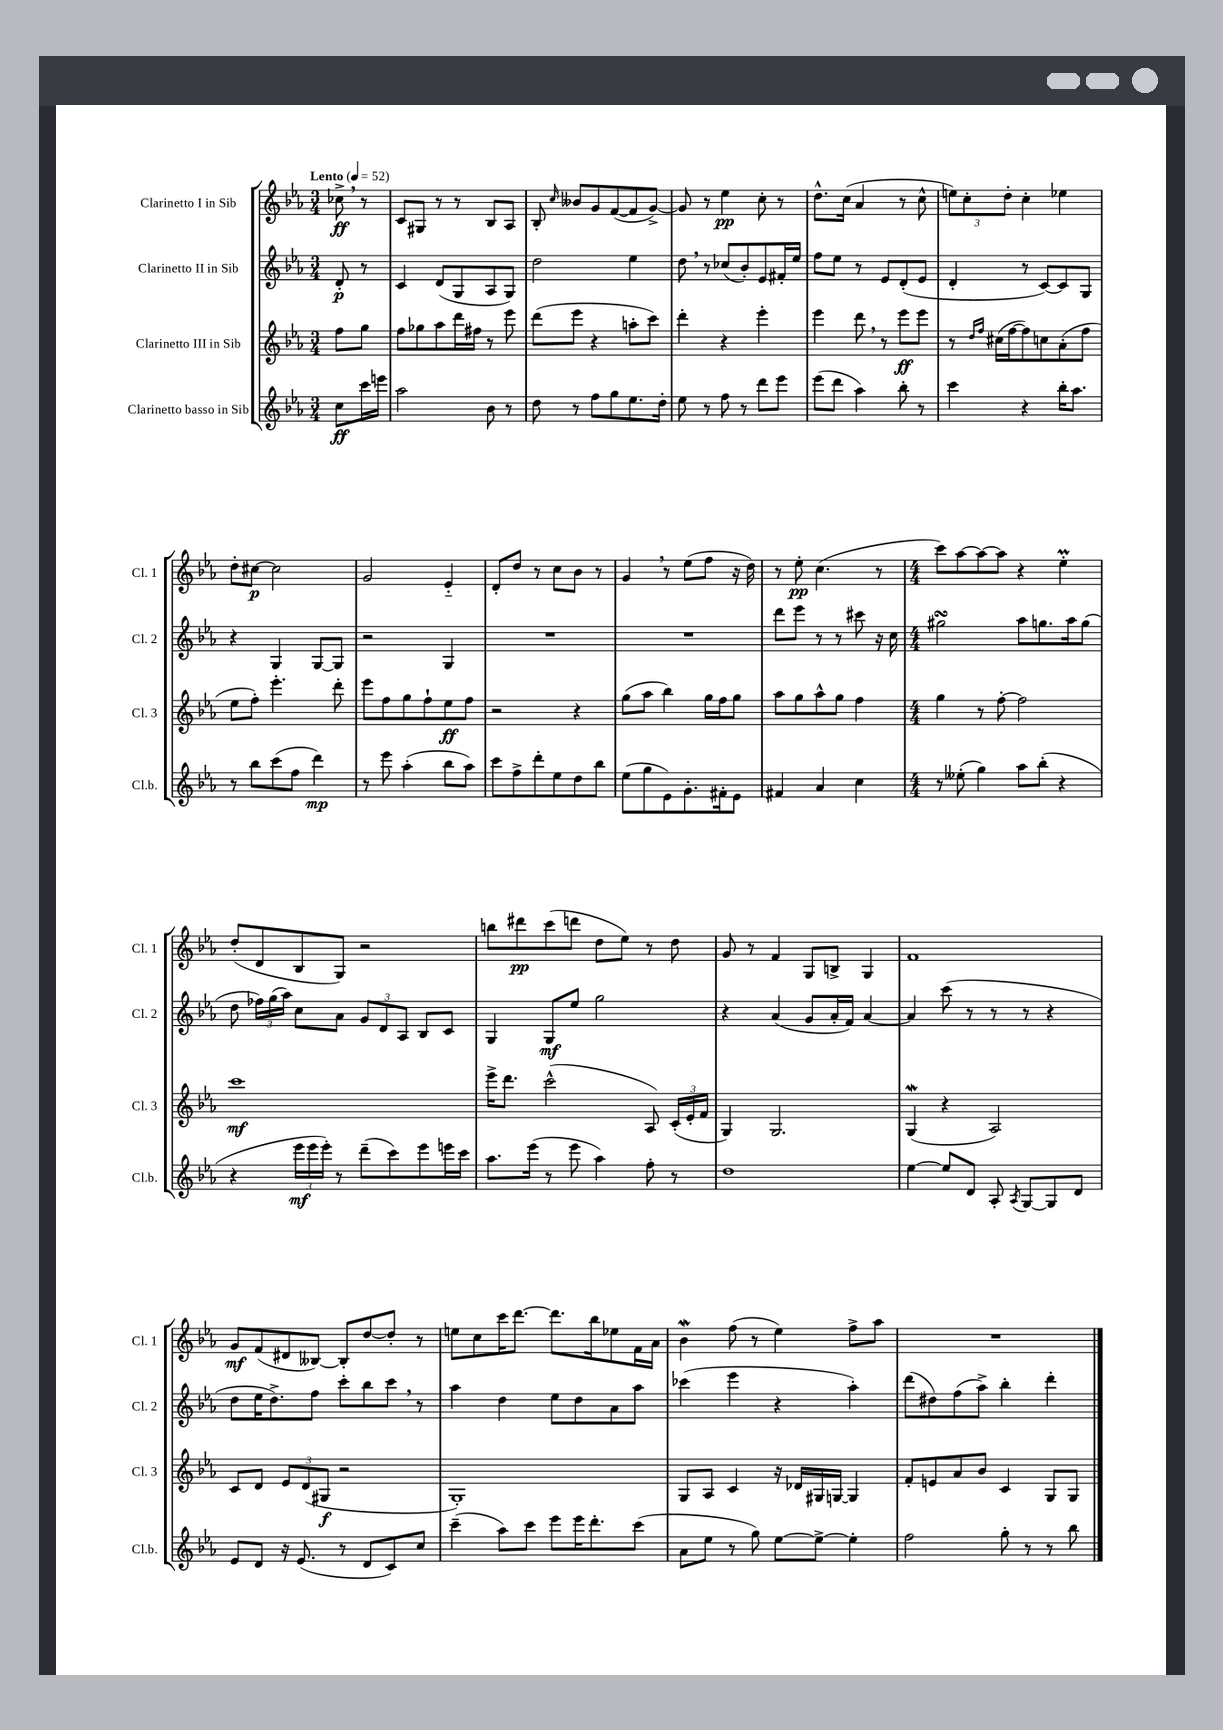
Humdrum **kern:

**kern	**dynam	**kern	**dynam	**kern	**dynam	**kern	**dynam
*part4	*part4	*part3	*part3	*part2	*part2	*part1	*part1
*staff4	*staff4	*staff3	*staff3	*staff2	*staff2	*staff1	*staff1
*I"Clarinetto basso in Sib	*	*I"Clarinetto III in Sib	*	*I"Clarinetto II in Sib	*	*I"Clarinetto I in Sib	*
*I'Cl.b.	*	*I'Cl. 3	*	*I'Cl. 2	*	*I'Cl. 1	*
*clefG2	*	*clefG2	*	*clefG2	*	*clefG2	*
*k[b-e-a-]	*	*k[b-e-a-]	*	*k[b-e-a-]	*	*k[b-e-a-]	*
*M3/4	*	*M3/4	*	*M3/4	*	*M3/4	*
*MM52	*	*MM52	*	*MM52	*	*MM52	*
=	=	=	=	=	=	=	=
!	!	!	!	!	!	!LO:TX:a:B:t=Lento	!
8cc\L	ff	8ff\L	.	8d'/	p	8cc-X^,\	ff
16ccc\L	.	8gg\J	.	8r	.	8r	.
16eeen\JJ	.	.	.	.	.	.	.
=1	=1	=1	=1	=1	=1	=1	=1
2aa-\	.	8ff\L	.	4c/	.	8c/L	.
.	.	8gg-X\	.	.	.	8G#X/J	.
.	.	8aa-\	.	(8d/L	.	8r	.
.	.	16ddd\L	.	8G/	.	8r	.
.	.	16ff#X\JJ	.	.	.	.	.
8b-\	.	8r	.	8A-/	.	8B-/L	.
8r	.	8eee-\	.	8G/J)	.	8A-/J	.
=2	=2	=2	=2	=2	=2	=2	=2
8dd\	.	(8ddd\L	.	2dd\	.	8B-'/	.
.	.	.	.	.	.	16qqcc/	.
8r	.	8eee-\J	.	.	.	8b--X/L	.
8ff\L	.	4r	.	.	.	8g/	.
8gg\	.	.	.	.	.	([8f/	.
8.ee-\	.	8aan'\L	.	4ee-\	.	8f/]	.
.	.	8ccc\J)	.	.	.	[8g^/J)	.
16dd'\Jk	.	.	.	.	.	.	.
=3	=3	=3	=3	=3	=3	=3	=3
8ee-\	.	4ddd'\	.	8dd,\	.	8g/]	.
8r	.	.	.	8r	.	8r	.
8ff\	.	4r	.	(8cc-X/L	.	4ee-\	pp
8r	.	.	.	8b-'/)	.	.	.
8ddd\L	.	4eee-'\	.	8e-/	.	8cc'\	.
8eee-\J	.	.	.	16f#X'/L	.	8r	.
.	.	.	.	16ee-/JJ	.	.	.
=4	=4	=4	=4	=4	=4	=4	=4
(8eee-\L	.	4eee-\	.	8ff\L	.	8.dd^^\L	.
8ddd\J	.	.	.	8ee-\J	.	.	.
.	.	.	.	.	.	(16cc\Jk	.
4aa-\)	.	8ddd,\	.	8r	.	4a-/	.
.	.	8r	.	8e-/L	.	.	.
8bb-'\	.	8eee-\L	ff	(8d'/	.	8r	.
8r	.	8eee-\J	.	8e-/J	.	8cc^^\	.
=5	=5	=5	=5	=5	=5	=5	=5
4ccc\	.	8r	.	4d'/	.	12een\L)	.
.	.	.	.	.	.	12cc'\	.
.	.	16qqdd/LL	.	.	.	.	.
.	.	16qqff/JJ	.	.	.	.	.
.	.	(16cc#X\LL	.	.	.	.	.
.	.	.	.	.	.	12dd'\J	.
.	.	[16ff\J	.	.	.	.	.
4r	.	8ff\])	.	8r	.	4cc'\	.
.	.	8ccn\	.	[8c/L)	.	.	.
16bb-'\KL	.	(8a-'\	.	8c/]	.	4ee-X\	.
8.aa-\J	.	.	.	.	.	.	.
.	.	8ff\J	.	8G/J	.	.	.
!!LO:LB:g=z
=6	=6	=6	=6	=6	=6	=6	=6
8r	.	8ee-\L	.	4r	.	8dd'\L	.
8bb-\L	.	8ff'\J)	.	.	.	[8cc#X\J	p
(8ccc\	.	4.eee-'\	.	4G/	.	2cc#\]	.
8ff\J	.	.	.	.	.	.	.
4ddd\)	mp	.	.	[8G/L	.	.	.
.	.	8ddd'\	.	8G/J]	.	.	.
=7	=7	=7	=7	=7	=7	=7	=7
8r	.	8eee-\L	.	2r	.	2g/	.
8eee-\	.	8ff\	.	.	.	.	.
(4aa-'\	.	8gg\	.	.	.	.	.
.	.	8ff`\	.	.	.	.	.
8bb-\L	.	8ee-\	ff	4G/	.	4e-/	.
8aa-\J)	.	8ff\J	.	.	.	.	.
=8	=8	=8	=8	=8	=8	=8	=8
8ccc\L	.	2r	.	2.r	.	8d'/L	.
8ff^\	.	.	.	.	.	8dd/J	.
8ddd'\	.	.	.	.	.	8r	.
8ee-\	.	.	.	.	.	8cc\L	.
8dd\	.	4r	.	.	.	8b-\J	.
8bb-\J	.	.	.	.	.	8r	.
=9	=9	=9	=9	=9	=9	=9	=9
(8ee-\L	.	(8gg\L	.	2.r	.	4g,/	.
8gg\	.	8aa-\J	.	.	.	.	.
8e-\)	.	4bb-\)	.	.	.	8r	.
8.g'\	.	.	.	.	.	(8ee-\L	.
.	.	16gg\LL	.	.	.	8ff\J	.
16f#X'\k	.	16ff\J	.	.	.	.	.
8e-\J	.	8gg\J	.	.	.	16r	.
.	.	.	.	.	.	16dd\)	.
=10	=10	=10	=10	=10	=10	=10	=10
4f#X/	.	8aa-\L	.	8ddd\L	.	8r	.
.	.	8gg\	.	8eee-\J	.	8ee-'\	pp
4a-/	.	8aa-^^\	.	8r	.	(4.cc\	.
.	.	8gg\J	.	8r	.	.	.
4cc\	.	4ff\	.	8ccc#X\	.	.	.
.	.	.	.	16r	.	8r	.
.	.	.	.	16cc\	.	.	.
=11	=11	=11	=11	=11	=11	=11	=11
*M4/4	*	*M4/4	*	*M4/4	*	*M4/4	*
8r	.	4gg\	.	2gg#XsSsS\	.	8ccc\L)	.
(8ee--X'\	.	.	.	.	.	[8aa-\	.
4gg\)	.	8r	.	.	.	8aa-\_	.
.	.	[8ff'\	.	.	.	8aa-\J]	.
8aa-\L	.	2ff\]	.	8aa-\L	.	4r	.
(8bb-'\J	.	.	.	8.ggn\	.	.	.
4r	.	.	.	.	.	4ee-M'\	.
.	.	.	.	16aa-\k	.	.	.
.	.	.	.	(8gg\J	.	.	.
!!LO:LB:g=z
=12	=12	=12	=12	=12	=12	=12	=12
4r	.	1ccc	mf	8dd\	.	(8dd'/L	.
.	.	.	.	24ff-X\LL)	.	8d/	.
.	.	.	.	(24gg\	.	.	.
.	.	.	.	24aa-\JJ)	.	.	.
24eee-\LL	mf	.	.	8cc\L	.	8B-/	.
24eee-\	.	.	.	.	.	.	.
24eee-'\JJ)	.	.	.	.	.	.	.
8r	.	.	.	8a-\J	.	8G/J)	.
(8ddd~\L	.	.	.	12g/L	.	2r	.
.	.	.	.	12d/	.	.	.
8ccc\)	.	.	.	.	.	.	.
.	.	.	.	12A-/J	.	.	.
8eee-\	.	.	.	8B-/L	.	.	.
16eeen\L	.	.	.	8c/J	.	.	.
16ccc\JJ	.	.	.	.	.	.	.
=13	=13	=13	=13	=13	=13	=13	=13
8.aa-\L	.	16eee-^\KL	.	4G/	.	8bbn\L	.
.	.	8.ddd\J	.	.	.	.	.
.	.	.	.	.	.	8ddd#X\	pp
(16eee-\Jk	.	.	.	.	.	.	.
8r	.	(2ccc^^\	.	8G/L	mf	(8ccc\	.
8eee-\	.	.	.	8ee-/J	.	8dddn\J	.
4aa-\)	.	.	.	2gg\	.	8dd\L	.
.	.	.	.	.	.	8ee-\J)	.
8ff'\	.	8A-/)	.	.	.	8r	.
8r	.	(24c'/LL	.	.	.	8dd\	.
.	.	24e-'/	.	.	.	.	.
.	.	24f/JJ	.	.	.	.	.
=14	=14	=14	=14	=14	=14	=14	=14
1dd	.	4G/)	.	4r	.	8g/	.
.	.	.	.	.	.	8r	.
.	.	2.G/	.	(4a-/	.	4f/	.
.	.	.	.	8g/L	.	8G/L	.
.	.	.	.	16a-'/L	.	8Bn^/J	.
.	.	.	.	16f/JJ)	.	.	.
.	.	.	.	[4a-/	.	4G/	.
=15	=15	=15	=15	=15	=15	=15	=15
[4ee-\	.	(4GW/	.	4a-/]	.	1f	.
8ee-/L]	.	4r	.	(8ccc\	.	.	.
8d/J	.	.	.	8r	.	.	.
8A-'/	.	2A-/)	.	8r	.	.	.
8qA-/	.	.	.	.	.	.	.
[8G/L	.	.	.	8r	.	.	.
8G/]	.	.	.	4r	.	.	.
8d/J	.	.	.	.	.	.	.
!!LO:LB:g=z
=16	=16	=16	=16	=16	=16	=16	=16
8e-/L	.	8c/L	.	8dd\L	.	8g/L	mf
8d/J	.	8d/J	.	16ee-\K	.	(8f/	.
.	.	.	.	8.dd^\)	.	.	.
16r	.	12e-/L	.	.	.	8d#X/	.
(8.e-/	.	.	.	.	.	.	.
.	.	(12d/	.	.	.	.	.
.	.	.	.	8ff\J	.	[8B--X/J)	.
.	.	12G#X/J	f	.	.	.	.
8r	.	2r	.	8ccc'\L	.	8B--'/L]	.
8d/L	.	.	.	8bb-\	.	[8dd/	.
8c/)	.	.	.	8ccc,\J	.	8dd'/J]	.
8cc/J	.	.	.	8r	.	8r	.
=17	=17	=17	=17	=17	=17	=17	=17
(4ccc~\	.	1G')	.	4aa-\	.	8een\L	.
.	.	.	.	.	.	8cc\	.
8aa-\L)	.	.	.	4dd\	.	16ccc\K	.
.	.	.	.	.	.	[8.ddd\J	.
8ccc\J	.	.	.	.	.	.	.
8eee-\L	.	.	.	8ee-\L	.	8.ddd\L]	.
16eee-\K	.	.	.	8dd\	.	.	.
8.ddd'\	.	.	.	.	.	16bb-\k	.
.	.	.	.	8a-\	.	8ee-X\	.
(8ccc\J	.	.	.	8aa-\J	.	16f\L	.
.	.	.	.	.	.	16a-\JJ	.
=18	=18	=18	=18	=18	=18	=18	=18
8a-\L	.	8G/L	.	(4ccc-X\	.	4b-W\	.
8ee-\J	.	8A-/J	.	.	.	.	.
8r	.	4c/	.	4eee-\	.	(8ff\	.
8gg\)	.	.	.	.	.	8r	.
[8ee-\L	.	16r	.	4r	.	4ee-\)	.
.	.	16d-X/LL	.	.	.	.	.
8ee-^\J_	.	16G#X/	.	.	.	.	.
.	.	[16Gn/JJ	.	.	.	.	.
4ee-'\]	.	4G/]	.	4aa-'\)	.	8ff^\L	.
.	.	.	.	.	.	8aa-\J	.
=19	=19	=19	=19	=19	=19	=19	=19
2ff\	.	8f'/L	.	(8ddd\L	.	1r	.
.	.	8en/	.	8dd#X\)	.	.	.
.	.	8a-/	.	(8ff\	.	.	.
.	.	8b-/J	.	8aa-^\J)	.	.	.
8gg'\	.	4c/	.	4bb-'\	.	.	.
8r	.	.	.	.	.	.	.
8r	.	8G/L	.	4ddd'\	.	.	.
8bb-\	.	8G/J	.	.	.	.	.
==	==	==	==	==	==	==	==
*-	*-	*-	*-	*-	*-	*-	*-
